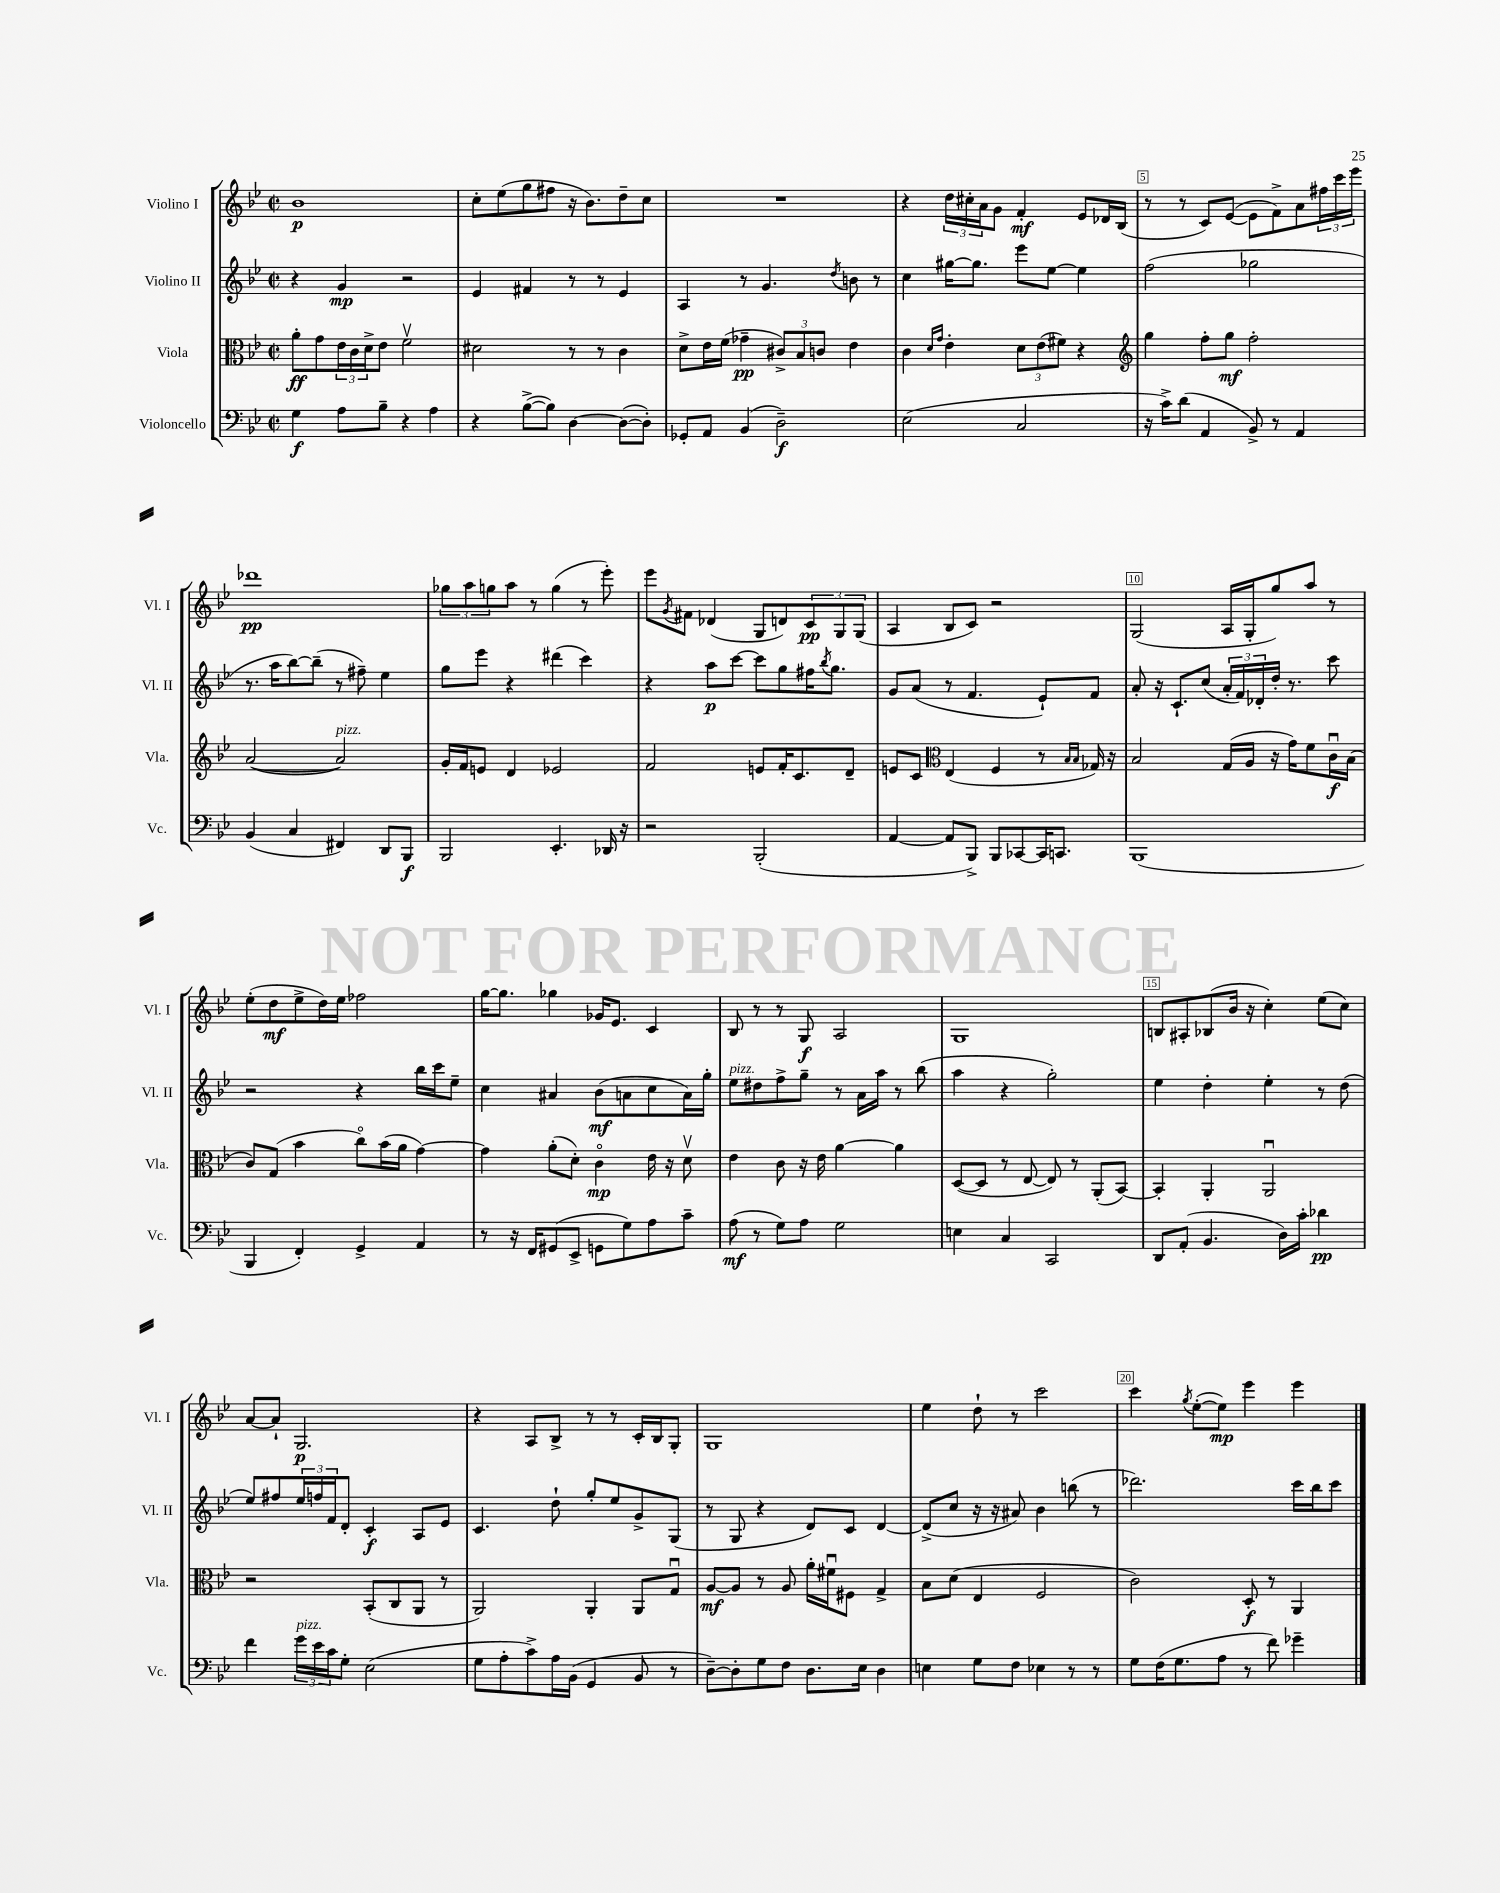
<<
\new StaffGroup <<
\new Staff = "s0" \with { instrumentName = "Violino I" shortInstrumentName = "Vl. I" } {
    \clef treble \key bes \major \defaultTimeSignature \time 2/2
    bes'1\p |
    c''8-. ees''8( g''8 fis''8 r16 bes'8.) d''8-- c''8 |
    R1 |
    r4 \tuplet 3/2 { d''16 cis''16-. a'16 } g'8 f'4-.\mf ees'8 des'16 bes16( |
    r8 r8 c'8) ees'8~( ees'8 f'8->) a'8 \tuplet 3/2 { fis''16 c'''16 ees'''16 } |
    des'''1\pp |
    \tuplet 3/2 { ges''8 a''8 g''8 } a''8 r8 g''4( r8 ees'''8-.) |
    ees'''8 \acciaccatura { g'8 } fis'8 des'4( g8 d'8) \tuplet 3/2 { c'8\pp g8 g8( } |
    a4 bes8 c'8) r2 |
    g2( a16 g16-. g''8) a''8 r8 |
    ees''8-.( d''8\mf ees''8-> d''16) ees''16 fes''2 |
    g''16~ g''8. ges''4 ges'16 ees'8. c'4 |
    bes8 r8 r8 g8\f a2 |
    g1 |
    b8 ais8-. bes8( bes'16 r16 c''4-.) ees''8( c''8) |
    a'8~ a'8-! g2.\p |
    r4 a8 bes8-> r8 r8 c'16-. bes16 g8-. |
    g1 |
    ees''4 d''8-! r8 c'''2 |
    c'''4 \acciaccatura { g''8 } ees''8~-.( ees''8\mp) ees'''4 ees'''4 \bar "|." |
}
\new Staff = "s1" \with { instrumentName = "Violino II" shortInstrumentName = "Vl. II" } {
    \clef treble \key bes \major \defaultTimeSignature \time 2/2
    r4 g'4\mp r2 |
    ees'4 fis'4 r8 r8 ees'4 |
    a4 r8 g'4. \acciaccatura { d''8 } b'8 r8 |
    c''4 gis''16~ gis''8. ees'''8 ees''8~ ees''4 |
    f''2( ges''2 |
    r8. a''16 bes''8~) bes''8--( r8 fis''8--) ees''4 |
    g''8 ees'''8 r4 dis'''4( c'''4) |
    r4 a''8\p c'''8~ c'''8 g''8 fis''16 \acciaccatura { bes''8 } g''8. |
    g'8 a'8( r8 f'4. ees'8-!) f'8 |
    a'8-. r16 c'8.-! c''8( \tuplet 3/2 { a'16-. f'16) des'16-. } d''16-. r8. c'''8 |
    r2 r4 bes''16 c'''16 ees''8-- |
    c''4 ais'4 bes'8\mf( a'8 c''8 a'16) g''16-. |
    ees''8^\markup { \italic "pizz." } dis''8 f''8-> g''8-- r8 a'16 a''16 r8 bes''8( |
    a''4 r4 g''2-.) |
    ees''4 d''4-. ees''4-. r8 d''8( |
    ees''8) fis''8 \tuplet 3/2 { ees''16 f''16 f'16 } d'8-. c'4-.\f a8 ees'8 |
    c'4. d''8-! g''8-. ees''8 g'8-> g8( |
    r8 g8 r4 d'8) c'8 d'4~ |
    d'8->( c''8 r16 r16 ais'8) bes'4 b''8( r8 |
    des'''2.) c'''16 bes''16 c'''8 \bar "|." |
}
\new Staff = "s2" \with { instrumentName = "Viola" shortInstrumentName = "Vla." } {
    \clef alto \key bes \major \defaultTimeSignature \time 2/2
    a'8-.\ff g'8 \tuplet 3/2 { ees'16 c'16 d'16-> } ees'8 f'2\upbow |
    dis'2 r8 r8 c'4 |
    d'8-> ees'16 f'16( ges'4--\pp \tuplet 3/2 { cis'8->) bes8 c'8 } ees'4 |
    c'4 \grace { d'16 g'16 } ees'4-. \tuplet 3/2 { d'8 ees'8( fis'8) } r4 |
    \clef treble g''4 f''8-. g''8\mf f''2-. |
    a'2~( a'2^\markup { \italic "pizz." }) |
    g'16-. f'16 e'8 d'4 ees'2 |
    f'2 e'8 f'16-. c'8. d'8-- |
    e'8 c'8 \clef alto ees4( f4 r8 \grace { bes16 bes16 } ges16) r16 |
    bes2 g16( a16 r16 g'16) f'8 c'16\downbow\f bes16( |
    c'8) g8( bes'4 c''8\flageolet) bes'16( a'16 g'4~) |
    g'4 a'8-.( d'8-.) c'4\flageolet\mp ees'16 r16 d'8\upbow |
    ees'4 c'8 r16 ees'16 a'4~ a'4 |
    d8~( d8 r8 ees8~ ees8) r8 a,8-.( bes,8~) |
    bes,4-. a,4-. a,2\downbow |
    r2 bes,8-.( c8 a,8 r8 |
    a,2) a,4-. a,8 g8\downbow |
    a8~\mf a8 r8 a8 a'16-. fis'16\downbow fis8 g4-> |
    bes8 d'8( ees4 f2 |
    c'2) d8-.\f r8 a,4 \bar "|." |
}
\new Staff = "s3" \with { instrumentName = "Violoncello" shortInstrumentName = "Vc." } {
    \clef bass \key bes \major \defaultTimeSignature \time 2/2
    g4\f a8 bes8-- r4 a4 |
    r4 bes8~->( bes8) d4~ d8~( d8-.) |
    ges,8-. a,8 bes,4( d2--\f) |
    ees2( c2 |
    r16 c'16->) d'8( a,4 bes,8->) r8 a,4 |
    bes,4( c4 fis,4) d,8 bes,,8\f |
    bes,,2 ees,4.-. des,16 r16 |
    r2 bes,,2-.( |
    a,4~ a,8 bes,,8->) bes,,8 ces,8~ ces,16 c,8. |
    bes,,1( |
    bes,,4 f,4-.) g,4-> a,4 |
    r8 r16 f,16 gis,8( ees,8-> g,8 g8) a8 c'8-- |
    a8\mf( r8 g8) a8 g2 |
    e4 c4 c,2 |
    d,8 a,8-.( bes,4. d16) c'16-. des'4\pp |
    f'4 \tuplet 3/2 { g'16^\markup { \italic "pizz." } ees'16 c'16 } g8-. ees2( |
    g8 a8-. c'8->) a16 bes,16( g,4 bes,8 r8 |
    d8~--) d8-. g8 f8 d8. ees16 d4 |
    e4 g8 f8 ees4 r8 r8 |
    g8 f16( g8. a8 r8 f'8) ges'4-- \bar "|." |
}
>>
>>
\layout { \context { \Score \override BarNumber.break-visibility = ##(#f #t #t) barNumberVisibility = #(every-nth-bar-number-visible 5) \override BarNumber.stencil = #(make-stencil-boxer 0.1 0.3 ly:text-interface::print) } }
